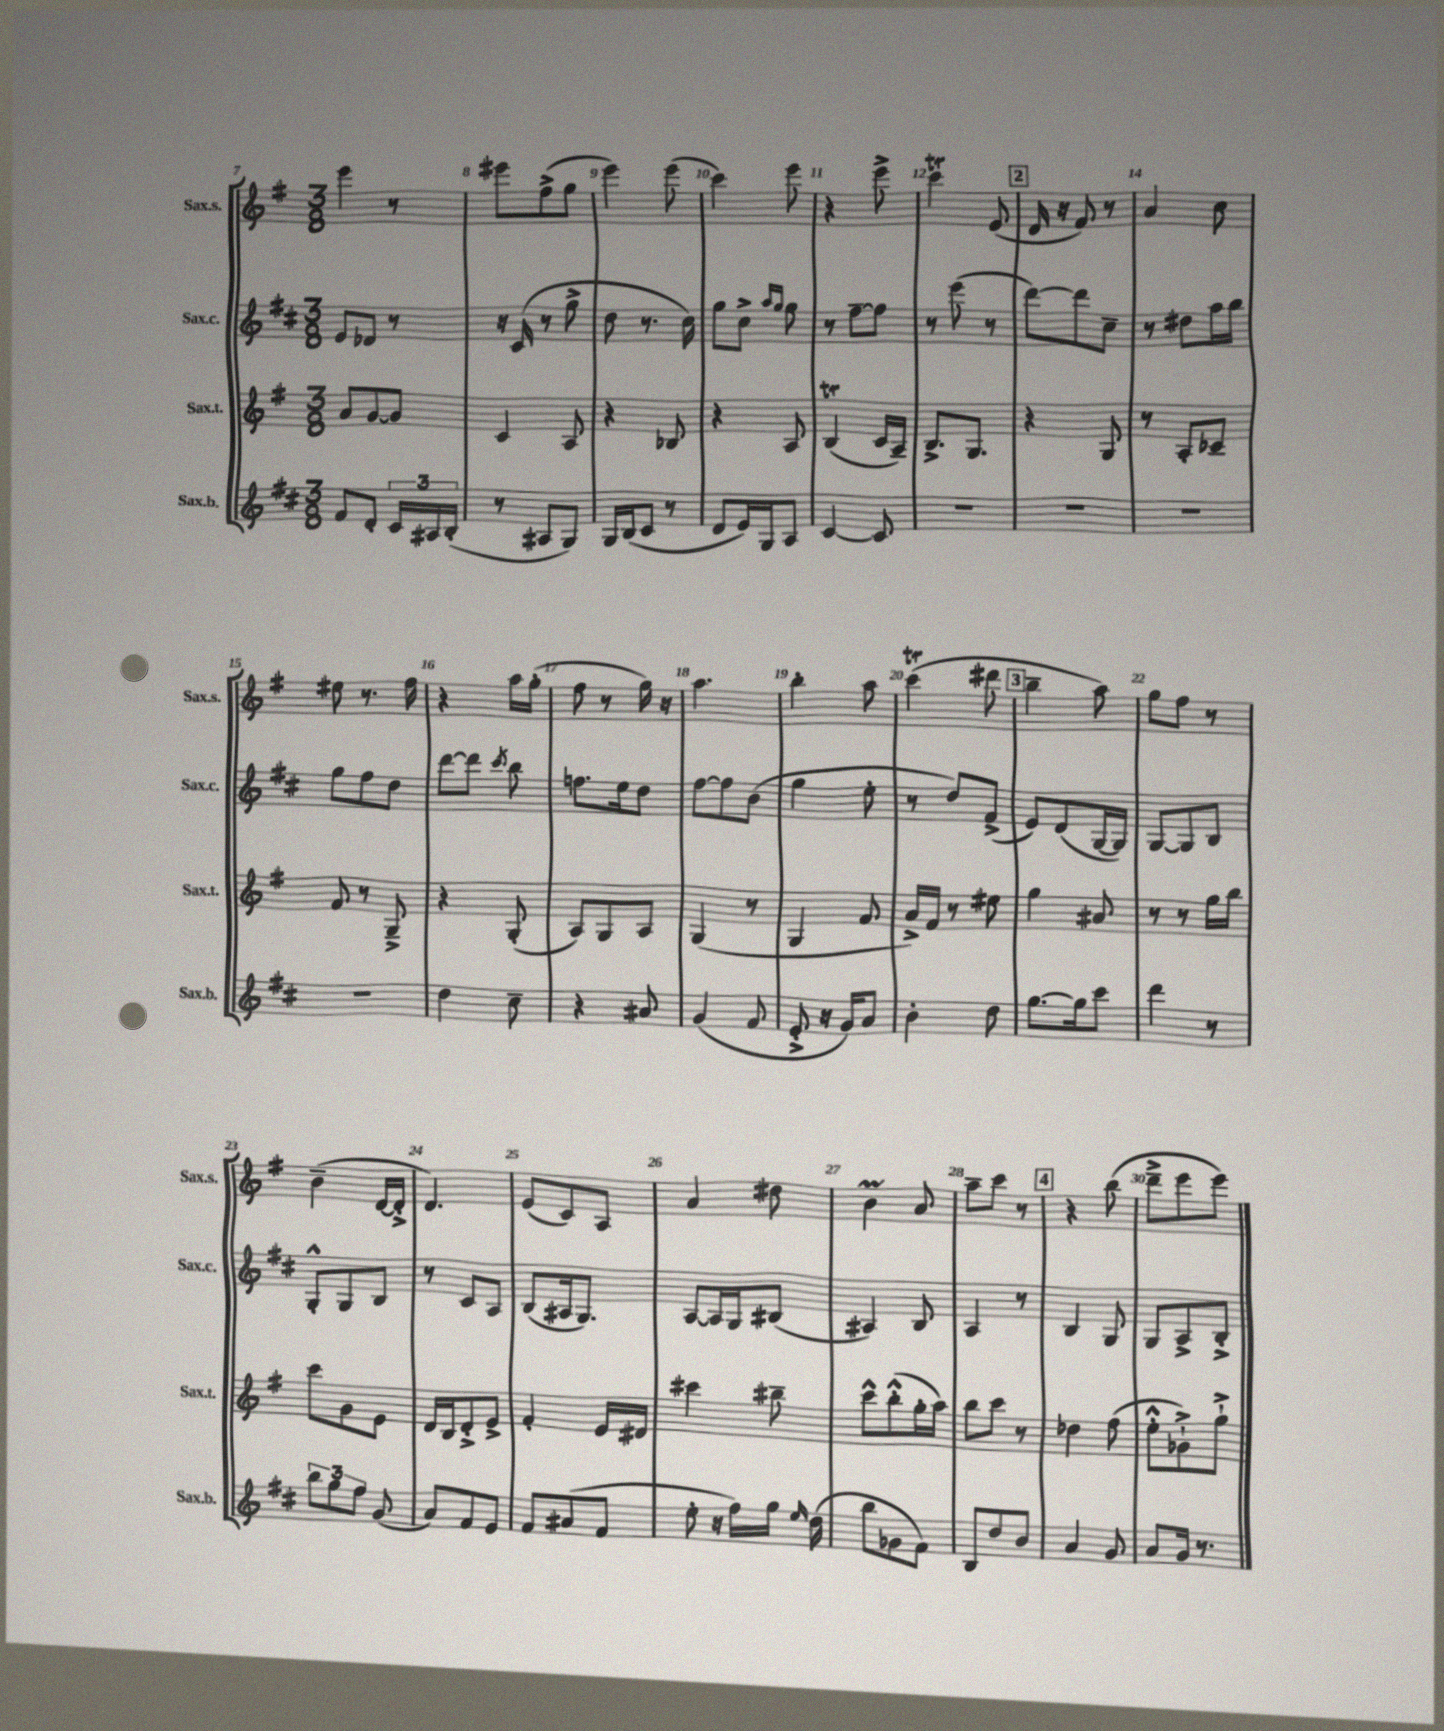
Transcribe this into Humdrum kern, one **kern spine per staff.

**kern	**kern	**kern	**kern
*staff4	*staff3	*staff2	*staff1
*clefG2	*clefG2	*clefG2	*clefG2
*k[f#c#]	*k[f#]	*k[f#c#]	*k[f#]
*M3/8	*M3/8	*M3/8	*M3/8
8f#	8a	8e	4eee
8d'	[8g	8d-	.
24c#	8g]	8r	8r
24A#	.	.	.
(24B'	.	.	.
=	=	=	=
8r	4c	16r	8eee#
.	.	(16c#	.
8A#	.	8r	(8ff#^
8G)	8A	8gg^	8gg
=	=	=	=
16G	4r	8dd	4eee)
(16B	.	.	.
8c#	.	8.r	.
8r	8B-	.	(8eee
.	.	16cc#)	.
=	=	=	=
8d	4r	8gg	4ccc)
16e)	.	8cc#^	.
16G	.	.	.
.	.	16qqaa	.
.	.	16qqgg	.
8A	8A	8gg	8eee
=	=	=	=
[4c#	(4B	8r	4r
.	.	[8ff#~	.
8c#]	16c	8ff#]	8eee^
.	16A~)	.	.
=	=	=	=
4.r	8.B^	8r	4ccc
.	.	(8eee	.
.	8.G	.	.
.	.	8r	(8e
=	=	=	=
4.r	4r	[8ddd)	16d
.	.	.	16r
.	.	8ddd]	8f#)
.	8G	8cc#~	8r
=	=	=	=
4.r	8r	8r	4a
.	8A'	8dd#	.
.	8c-~	16aa	8cc
.	.	16bb	.
=	=	=	=
4.r	8f#	8gg	8ee#
.	8r	8ff#	8.r
.	8G~^	8dd	.
.	.	.	16ff#
=	=	=	=
4dd	4r	[8ddd	4r
.	.	8ddd]	.
.	.	8qccc#	.
8cc#~	(8G'	8bb	16aa
.	.	.	(16gg'
=	=	=	=
4r	8A)	8.ff	8ff#
.	8G	.	8r
.	.	16ee	.
8a#	8A	8dd	16gg)
.	.	.	16r
=	=	=	=
(4g	(4G	[8ff#	4.aa
.	.	8ff#]	.
8f#	8r	(8b	.
=	=	=	=
8e'^	4G	4gg	4bb'
16r	.	.	.
16g)	.	.	.
8a	8f#	8ee'	8aa
=	=	=	=
4b'	16a^)	8r	(4ccc
.	16f#	.	.
.	8r	8dd)	.
8dd	8ee#	(8f#^	8ddd#
=	=	=	=
[8.gg	4gg	8e)	4bb~
.	.	(8d	.
16gg]	.	.	.
8ccc#	8a#	[16G	8aa)
.	.	16G])	.
=	=	=	=
4ddd	8r	[8G	8gg
.	8r	8G]	8ff#
8r	16gg	8B	8r
.	16bb	.	.
=	=	=	=
12bb	8ccc	8G'^^	(4b~
12gg	.	.	.
.	8g	8G	.
12ff#	.	.	.
(8g	8e	8B	[16d
.	.	.	16d'^]
=	=	=	=
8a)	16d	8r	4.d)
.	16B	.	.
8f#	8d'^	8c#	.
8e	8e^	8A	.
=	=	=	=
8f#	4f#'	(8B	(8e
(8a#	.	16A#	8c)
.	.	8.G)	.
8f#	16e	.	8A
.	16d#	.	.
=	=	=	=
8ee'	4ccc#	[8A	4a
16r	.	16A]	.
16ff#)	.	16G	.
16gg	8bb#~	(8B#	8dd#
16qqee	.	.	.
(16dd	.	.	.
=	=	=	=
8bb	8ccc^^	4A#)	4b
8g-	(8bb'^^	.	.
8f#)	16gg'	8B	8a
.	16aa)	.	.
=	=	=	=
8B	8bb	4A	8aa~
8dd	8ccc	.	8ccc
8b	8r	8r	8r
=	=	=	=
4a	4dd-	4B	4r
8g	(8ff#	8G	(8bb
=	=	=	=
8a	8ee'^^	8G	8ddd~^
16g	8g-`^)	8A^	8eee
8.r	.	.	.
.	8gg`^	8B'^	8eee)
==	==	==	==
*-	*-	*-	*-
